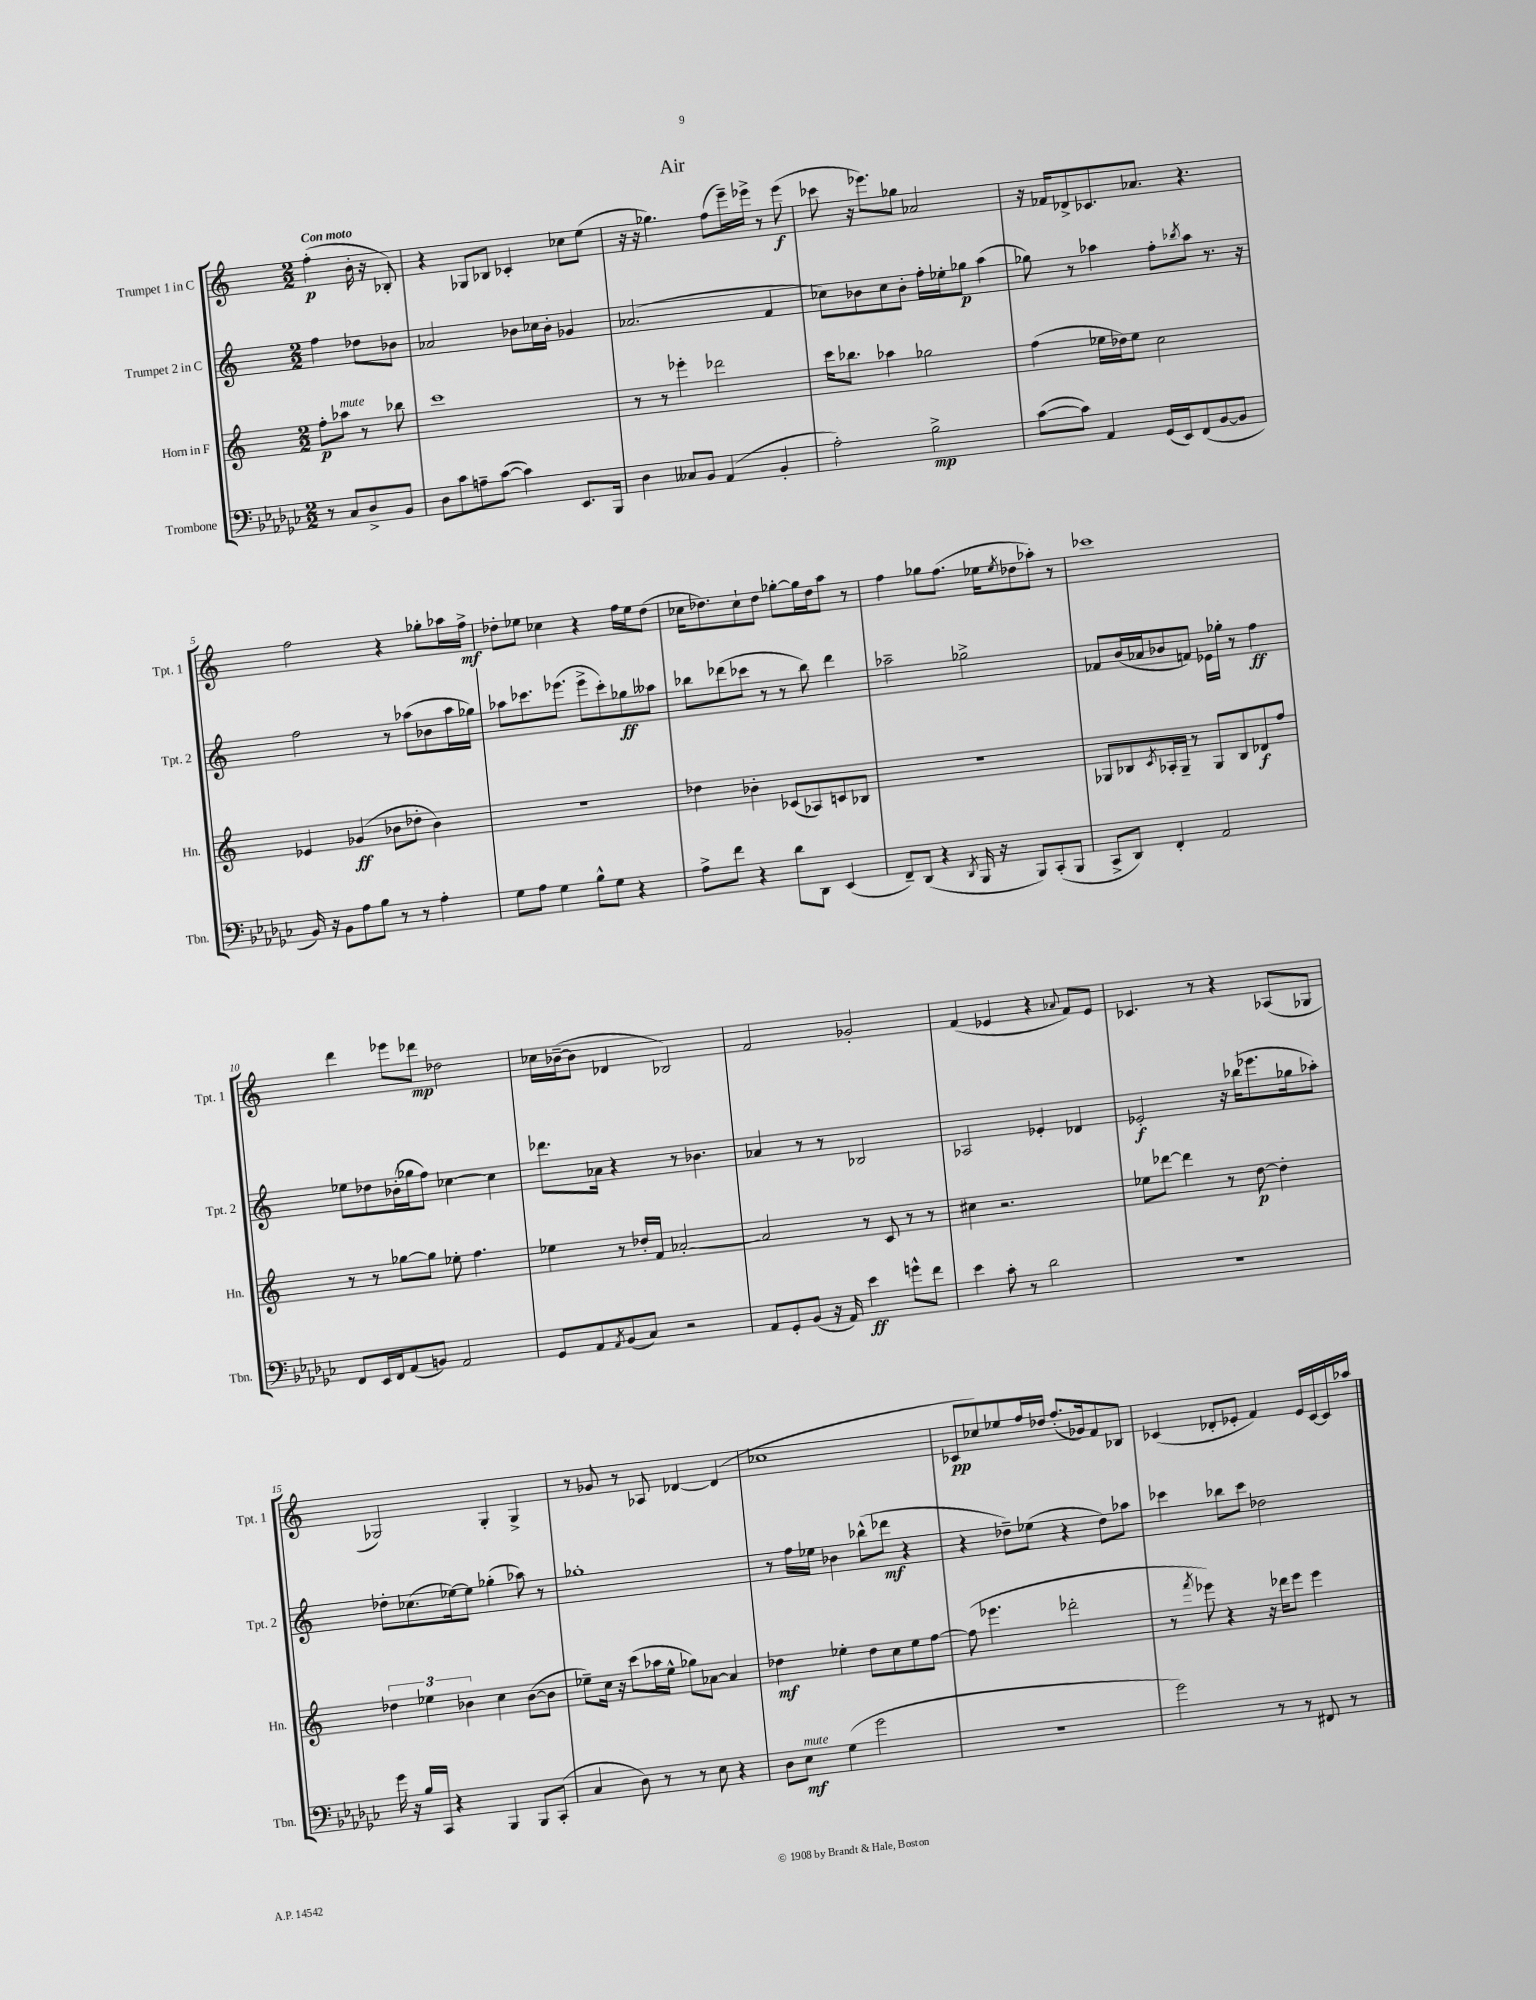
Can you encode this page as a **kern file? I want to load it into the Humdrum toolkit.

**kern	**kern	**kern	**kern
*staff4	*staff3	*staff2	*staff1
*clefF4	*clefG2	*clefG2	*clefG2
*k[b-e-a-d-g-c-]	*k[]	*k[]	*k[]
*M2/2	*M2/2	*M2/2	*M2/2
8r	8ff'\L	4ff\	(4ff'\
8C-/L	8aa-\J	.	.
8D-^/	8r	8dd-\L	16b'\
.	.	.	16r
8BB-/J	8bb-\	8b-\J	8B-'/)
=	=	=	=
8D-\L	1ccc	2a-/	4r
8c-\	.	.	.
8A~\	.	.	8G-/L
([8c-\J	.	.	8B-/J
4c-\])	.	8b-\L	4c-'/
.	.	16cc-\L	.
.	.	16b-'\JJ	.
8.EE-/L	.	4g-/	8cc-\L
.	.	.	(8ee\J
16BBB-/Jk	.	.	.
=	=	=	=
4D-\	8r	(2.a-/	16r
.	.	.	16r
.	8r	.	4.gg-\)
8C--/L	4eee-'\	.	.
8BB-/J	.	.	.
(4AA-/	2ddd-\	.	(8ff\L
.	.	.	16eee~\L)
.	.	.	16eee-^\JJ
4BB-'/	.	4f/	8r
.	.	.	(8eee-\
=	=	=	=
2A-'\)	16ccc\LK	8cc-\L)	8ccc-\
.	8.bb-\J	.	.
.	.	8b-\	16r
.	.	.	8.eee-\L)
.	4aa-\	8cc-\	.
.	.	8b-'\J	8gg-\J
2B-^\	2gg-\	16ff'\LL	2a-/
.	.	16ee-'\J	.
.	.	8gg-\J	.
.	.	(4aa\	.
=	=	=	=
([8c-\L	(4ff\	8gg-\)	16r
.	.	.	16f-/LK
8c-\]J)	.	8r	8d-^/
4AA-/	16ee-\LL	4aa-\	8.c-/
.	16dd-\J)	.	.
.	8ee-\J	.	.
.	.	.	8.a-/J
(16GG-/LL	2cc\	8ff'\L	.
16EE-/J)	.	.	.
.	.	8qbb-/	.
(8FF/	.	8aa-\J	4.r
[8BB-/	.	8.r	.
8BB-/]J	.	.	.
.	.	16r	.
=	=	=	=
16BB-/)	4e-/	2ff\	2ff\
16r	.	.	.
8BB-\L	.	.	.
8A-\	(4g-/	.	.
8B-\J	.	.	.
8r	8b-\L	8r	4r
8r	8dd-'\J	(8aa-\L	.
4A-'\	4b-\)	8b-\	8gg-'\L
.	.	16aa-\L	16aa-\L
.	.	16gg-\JJ)	16ff^\JJ
=	=	=	=
8G-\L	1r	8aa-\L	8dd-'\L
8A-\J	.	8.ccc-\	8ee-\J
4G-\	.	.	4cc-\
.	.	(8.eee-\J	.
8B-^^\L	.	8eee-^\L	4r
8G-\J	.	8ccc-'\)	.
4r	.	8gg-\	16ff\LL
.	.	.	16ee-\J
.	.	8aa--\J	(8dd-\J
=	=	=	=
8A-^\L	4dd-\	8bb-\L	16cc-\LK
.	.	.	8.dd-\)
8f\J	.	(8ddd-\	.
4r	4b-'\	8ccc-\J	8cc-`\
.	.	8r	8dd-\J
8d-\L	(8c-/L	8r	[8gg-'\L
8DD-\J	8A-/)	8bb-\)	16gg-\]L
.	.	.	16dd-\J
(4EE-/	8c/	4ddd-\	8aa\J
.	8B-/J	.	8r
=	=	=	=
8FF~/L)	1r	2aa-~\	4ff\
(8DD-/J	.	.	.
4r	.	.	8gg-\L
.	.	.	(8.ff\J
8qDD-/	.	.	.
16BBB-/	.	2gg-^\	.
16r	.	.	16ee-\LK
.	.	.	8qee-/
8BBB-/L)	.	.	8dd-\
(8CC-'/	.	.	8aa-'\J)
8BBB-/J	.	.	8r
=	=	=	=
8CC-^/L	8G-/L	8f-/L	1ccc-
8DD-/J)	8B-/	(16b/L	.
.	.	16a-/J	.
.	8qc/	.	.
4FF'/	16A-'/L	8b-/	.
.	16G-~/JJ	.	.
.	8r	8f/J)	.
2AA-/	8G-/L	16e-\LL	.
.	.	16gg-'\JJ	.
.	8B-/	8r	.
.	8d-/	4ff\	.
.	8ff/J	.	.
=	=	=	=
8FF/L	8r	8ee-\L	4ddd\
16EE-/L	8r	8dd-\	.
16FF/J	.	.	.
(8AA-/	[8gg-\L	(16b-'\L	8eee-\L
.	.	16gg-\J	.
8BB/J)	8gg-\]J	8ff\J)	8ddd-\J
2AA-/	8ee-'\	[4cc-\	2dd-\
.	4.ff\	.	.
.	.	4cc-\]	.
=	=	=	=
8GG-/L	4ee-\	8.ddd-\L	16cc-\LL
.	.	.	([16b-~\J
8AA-/	.	.	8b-\]J
.	.	16a-\Jk	.
8qAA-/	.	.	.
(8BB-/	8r	4r	4d-/
8C-/J)	16dd-'/LL	.	.
.	16f/JJ	.	.
2r	[2a-'/	8r	2B-/)
.	.	4.b-\	.
=	=	=	=
8AA-/L	2a-/]	4a-/	2f/
8GG-'/	.	.	.
(8BB-/J	.	8r	.
16r	.	8r	.
16AA-/)	.	.	.
4e-\	8r	2B-/	2g-'/
.	8c/	.	.
8g^^\L	8r	.	.
8f\J	8r	.	.
=	=	=	=
4e-\	4cc#\	2A-/	(4f/
8c-'\	2.r	.	4e-/
8r	.	.	.
2d-\	.	4e-'/	4r
.	.	.	8qqa-/
.	.	4d-/	8f/L)
.	.	.	8e-/J
=	=	=	=
1r	8ee-\L	2e-'/	4.c-/
.	[8ddd-\J	.	.
.	4ddd-\]	.	.
.	.	.	8r
.	8r	16r	4r
.	.	(16bb-\LK	.
.	[8dd\	8.eee-\	.
.	4dd'\]	.	(8A-/L
.	.	16gg-\k	.
.	.	8aa-'\J)	8G-/J
=	=	=	=
16g-\	6dd-\	8dd-'\L	2G-/)
16r	.	.	.
16B-/LL	.	(8.cc-\	.
.	6ee-\	.	.
16CC-/JJ	.	.	.
4r	.	.	.
.	.	[16ee-\k)	.
.	6b-\	.	.
.	.	8ee-\]J	.
4BBB-/	4cc\	(4gg-'\	4G-'/
8BBB-/L	([8b-\L	8aa-\)	4G-^/
(8CC-'/J	8b-\]J	8r	.
=	=	=	=
4C-/	8ee-~\L)	1gg-'	8r
.	16cc\Jk	.	8g-/
.	16r	.	.
8D-\)	(8ccc\L	.	8r
8r	16aa-\L	.	8A-/
.	16ee-^^\JJ	.	.
8r	8gg-\L)	.	[4d-/
8E-\	[8a-\J	.	.
4r	4a-/]	.	(4d-/]
=	=	=	=
8D-\L	4dd-\	8r	1cc-
8E-\J	.	16ff\LL	.
.	.	16ee-\JJ	.
(4G-\	4ee-'\	4b-\	.
2g-\	8dd-\L	(8bb-^^\L	.
.	8cc\	8ddd-\J	.
.	8ee-\	4r	.
.	[8ff\J	.	.
=	=	=	=
1r	(8ff\]	4r	8c-/L
.	4.eee-\	.	8cc-/)
.	.	8dd-~\L)	8ee-/
.	.	(8ee-\J	16ff/L
.	.	.	16dd-/JJ
.	2ddd-'\	4r	(8.ff'/L
.	.	.	16g-/k)
.	.	8dd-\L)	8f/
.	.	8aa-\J	8B-/J
=	=	=	=
2g-\)	8r	4ccc-\	(4c-/
.	8qfff/	.	.
.	8eee-\)	.	.
.	4r	8bb-\L	8d-'/L
.	.	8ccc-\J	8e-'/J
8r	16r	2dd-\	4f/)
.	16ddd-\LK	.	.
8r	8eee-\J	.	.
8FF#/	4eee-\	.	16e-/LL
.	.	.	[16c-/
8r	.	.	16c-/]
.	.	.	16aa-/JJ
==	==	==	==
*-	*-	*-	*-
